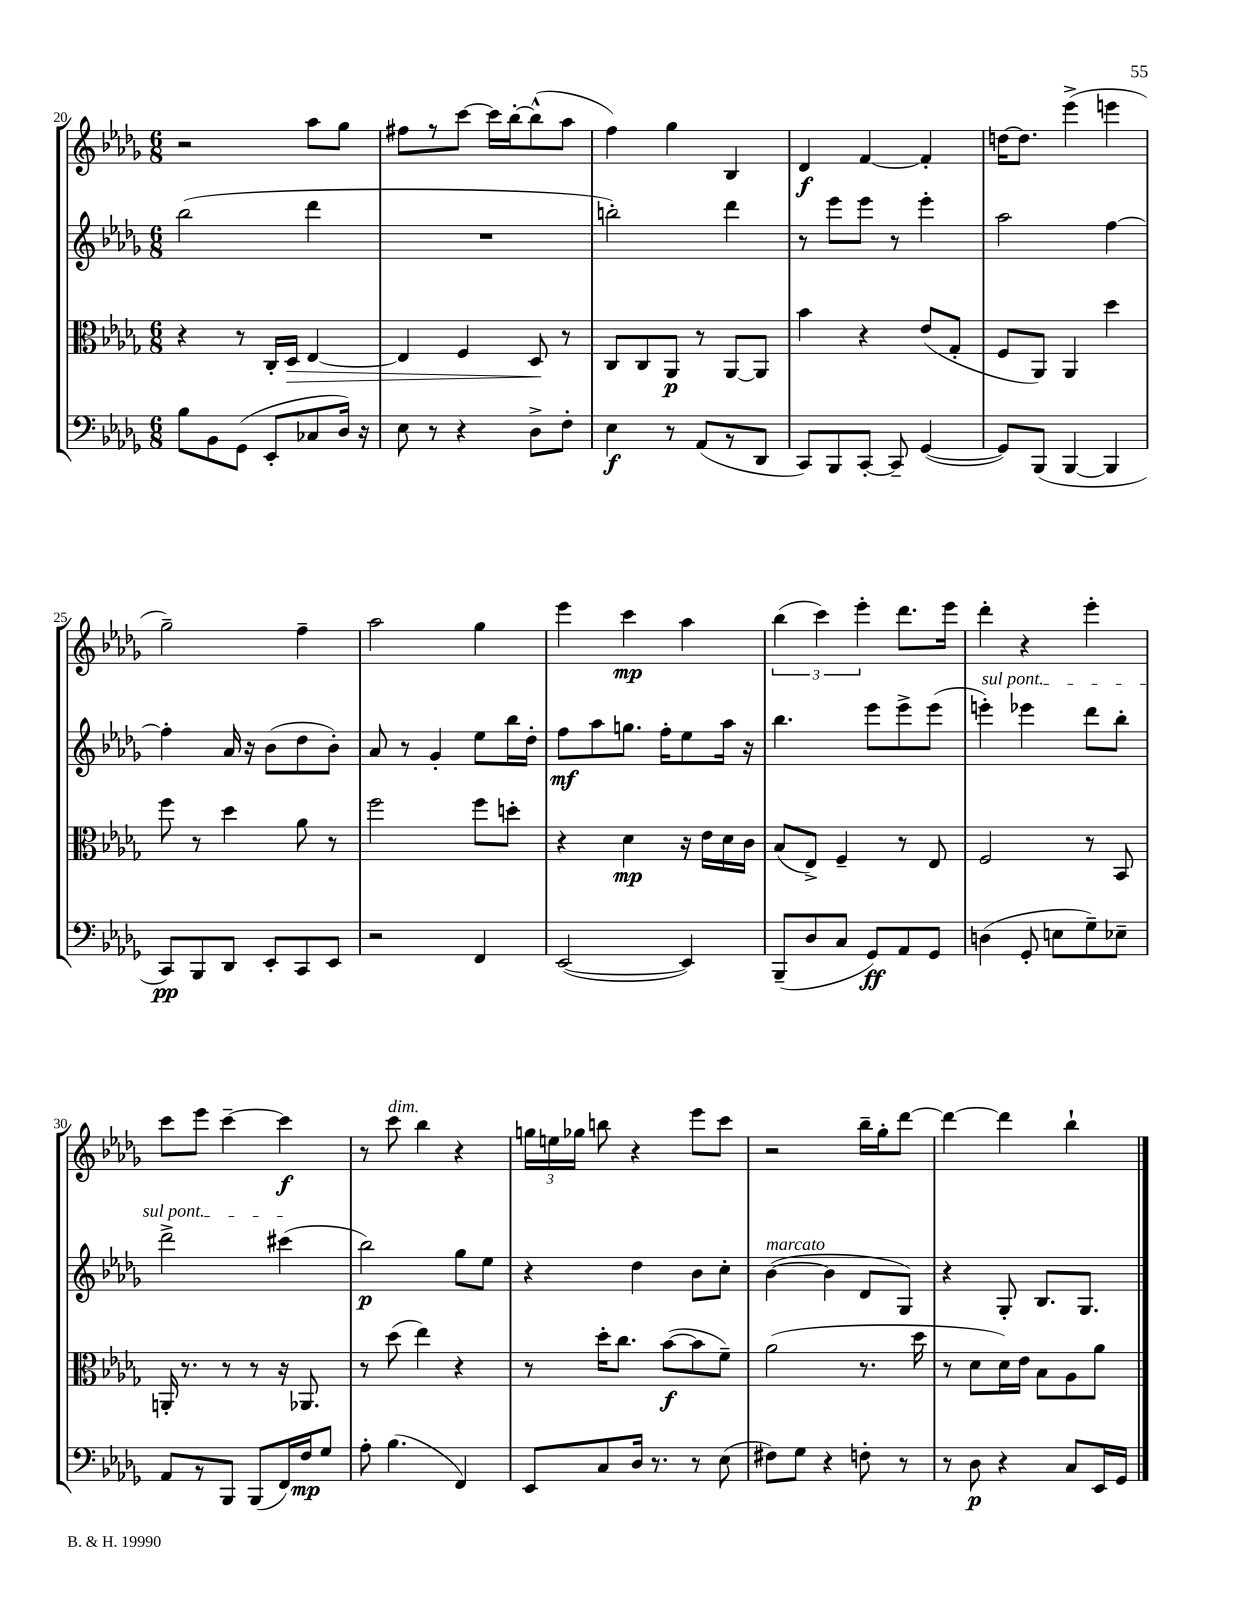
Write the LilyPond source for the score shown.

<<
\new StaffGroup <<
\new Staff = "s0" {
    \clef treble \key des \major \numericTimeSignature \time 6/8
    \autoBeamOff r2 aes''8[ ges''8] |
    fis''8[ r8 c'''8]~ c'''16[ bes''16~-. bes''8-^( aes''8] |
    f''4) ges''4 bes4 |
    des'4\f f'4~ f'4-. |
    d''16[~ d''8.] ees'''4->( e'''4 |
    ges''2--) f''4-- |
    aes''2 ges''4 |
    ees'''4 c'''4\mp aes''4 |
    \tuplet 3/2 { bes''4( c'''4) ees'''4-. } des'''8.[ ees'''16] |
    des'''4-. r4 ees'''4-. |
    c'''8[ ees'''8] c'''4~-- c'''4\f |
    r8 c'''8^\markup { \italic "dim." } bes''4 r4 |
    \tuplet 3/2 { g''16[ e''16 ges''16] } b''8 r4 ees'''8[ c'''8] |
    r2 bes''16[-- ges''16-. des'''8]~ |
    des'''4~ des'''4 bes''4-! \bar "|." |
}
\new Staff = "s1" {
    \clef treble \key des \major \numericTimeSignature \time 6/8
    \autoBeamOff bes''2( des'''4 |
    R2. |
    b''2-.) des'''4 |
    r8 ees'''8[ ees'''8] r8 ees'''4-. |
    aes''2 f''4~ |
    f''4-. aes'16 r16 bes'8[( des''8 bes'8]-.) |
    aes'8 r8 ges'4-. ees''8[ bes''16 des''16]-. |
    f''8[\mf aes''8 g''8.] f''16[-. ees''8 aes''16] r16 |
    bes''4. ees'''8[ ees'''8-> ees'''8]( |
    \once \override TextSpanner.bound-details.left.text = \markup { \italic "sul pont." } e'''4-.\startTextSpan) ees'''4 des'''8[ bes''8]-. |
    des'''2-> cis'''4\stopTextSpan( |
    bes''2\p) ges''8[ ees''8] |
    r4 des''4 bes'8[ c''8]-. |
    bes'4~^\markup { \italic "marcato" }( bes'4 des'8[ ges8]) |
    r4 ges8-. bes8.[ ges8.] \bar "|." |
}
\new Staff = "s2" {
    \clef alto \key des \major \numericTimeSignature \time 6/8
    \autoBeamOff r4 r8 c16[-. des16]\> ees4~ |
    ees4 f4 des8\! r8 |
    c8[ c8 aes,8]\p r8 aes,8[~ aes,8] |
    bes'4 r4 ees'8[( ges8]-. |
    f8[ aes,8]) aes,4 des''4 |
    f''8 r8 des''4 aes'8 r8 |
    f''2 f''8[ d''8]-. |
    r4 des'4\mp r16 ees'16[ des'16 c'16] |
    bes8[( ees8]->) f4-- r8 ees8 |
    f2 r8 bes,8 |
    a,16-. r8. r8 r8 r16 aes,8. |
    r8 des''8( ees''4) r4 |
    r8 des''16[-. c''8.] bes'8[~\f( bes'8 f'8]--) |
    aes'2( r8. des''16 |
    r8 des'8[ des'16) ees'16] bes8[ aes8 aes'8] \bar "|." |
}
\new Staff = "s3" {
    \clef bass \key des \major \numericTimeSignature \time 6/8
    \autoBeamOff bes8[ bes,8 ges,8]( ees,8[-. ces8 des16]) r16 |
    ees8 r8 r4 des8[-> f8]-. |
    ees4\f r8 aes,8[( r8 des,8] |
    c,8[) bes,,8 c,8]~-. c,8-- ges,4~( |
    ges,8[) bes,,8]( bes,,4~ bes,,4 |
    c,8[\pp) bes,,8 des,8] ees,8[-. c,8 ees,8] |
    r2 f,4 |
    ees,2~( ees,4) |
    bes,,8[--( des8 c8] ges,8[\ff) aes,8 ges,8] |
    d4( ges,8-. e8[ ges8--) ees8]-- |
    aes,8[ r8 bes,,8] bes,,8[( f,16) f16\mp ges8] |
    aes8-. bes4.( f,4) |
    ees,8[ c8 des16] r8. r8 ees8( |
    fis8[) ges8] r4 f8-. r8 |
    r8 des8\p r4 c8[ ees,16 ges,16] \bar "|." |
}
>>
>>
\layout { \context { \Score currentBarNumber = #20 } }
